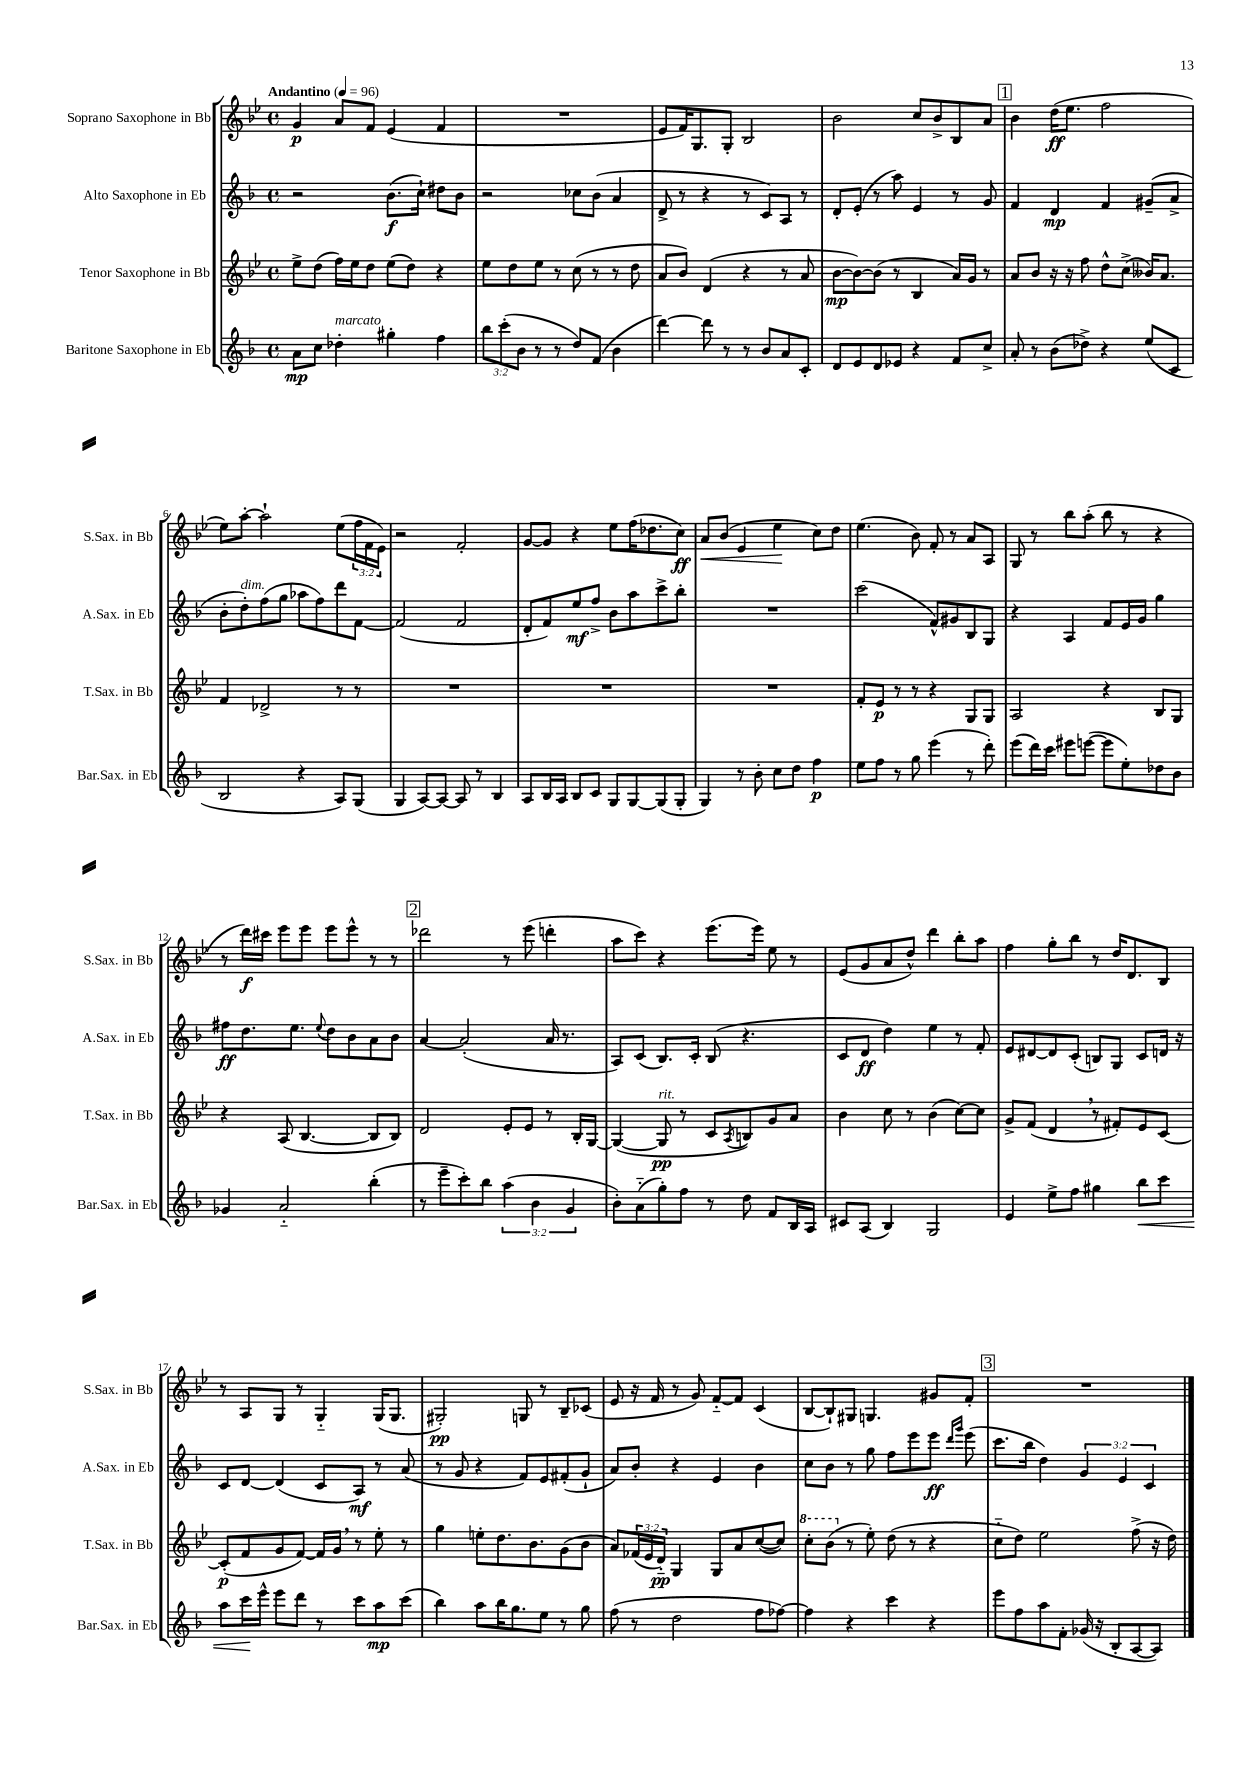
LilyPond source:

<<
\new StaffGroup <<
\new Staff = "s0" \with { instrumentName = "Soprano Saxophone in Bb" shortInstrumentName = "S.Sax. in Bb" } {
    \clef treble \key bes \major \defaultTimeSignature \time 4/4 \override Staff.TupletNumber.text = #tuplet-number::calc-fraction-text \tempo "Andantino" 4 = 96
    g'4\p a'8 f'8 ees'4( f'4 |
    R1 |
    ees'8 f'16) g8. g8-. bes2 |
    bes'2 c''8 bes'8-> bes8 a'8 |
    \mark \markup { \box "1" } bes'4 d''16\ff( ees''8. f''2 |
    ees''8) a''8~-. a''2-! ees''8( \tuplet 3/2 { f''16 f'16 ees'16) } |
    r2 f'2-. |
    g'8~ g'8 r4 ees''8 f''16( des''8. c''8\ff) |
    a'8\< bes'8( ees'4 ees''4\! c''8) d''8 |
    ees''4.( bes'8) f'8-. r8 a'8 a8 |
    g8 r8 bes''8 a''8-.( bes''8 r8 r4 |
    r8 d'''16\f) cis'''16 ees'''8 ees'''8 ees'''8 ees'''8-^ r8 r8 |
    \mark \markup { \box "2" } des'''2 r8 ees'''8( d'''4-. |
    a''8 c'''8) r4 ees'''8.( ees'''16) ees''8 r8 |
    ees'8( g'8 a'8 d''8-^) d'''4 bes''8-. a''8 |
    f''4 g''8-. bes''8 r8 d''16 d'8. bes8 |
    r8 a8 g8 r8 g4-_ g16( g8. |
    gis2-.\pp) g8 r8 bes8-- ces'8( |
    ees'8 r16 f'16 r8 g'8) f'8~-_ f'8 c'4( |
    bes8~ bes8-!) gis8 g4. gis'8 f'8-. |
    \mark \markup { \box "3" } R1 \bar "|." |
}
\new Staff = "s1" \with { instrumentName = "Alto Saxophone in Eb" shortInstrumentName = "A.Sax. in Eb" } {
    \clef treble \key f \major \defaultTimeSignature \time 4/4 \override Staff.TupletNumber.text = #tuplet-number::calc-fraction-text
    r2 bes'8.\f( c''16-!) dis''8 bes'8 |
    r2 ces''8 bes'8( a'4 |
    d'8-> r8 r4 r8 c'8) a8 r8 |
    d'8-. e'8-.( r8 a''8) e'4 r8 g'8 |
    \mark \markup { \box "1" } f'4 d'4\mp f'4 gis'8--( a'8-> |
    bes'8-. d''8-.^\markup { \italic "dim." }) f''8( g''8 aes''8 f''8) d'''8 f'8~ |
    f'2( f'2 |
    d'8-. f'8) e''8\mf f''8-> bes'8 a''8 c'''8-> bes''8-. |
    R1 |
    c'''2( f'8-^) gis'8 bes8 g8 |
    r4 a4 f'8 e'16 g'16 g''4 |
    fis''8\ff d''8. e''8. \appoggiatura { e''8 } d''8 bes'8 a'8 bes'8 |
    \mark \markup { \box "2" } a'4~ a'2-.( a'16 r8. |
    a8) c'8( bes8.) c'16-. bes8( r4. |
    c'8 d'8\ff d''4) e''4 r8 f'8-. |
    e'8 dis'8~ dis'8 c'8-.( b8) g8 c'8 d'16 r16 |
    c'8 d'8~ d'4( c'8 a8\mf) r8 a'8( |
    r8 g'8 r4 f'8) e'8 fis'8-.( g'8-! |
    a'8) bes'8-. r4 e'4 bes'4 |
    c''8 bes'8 r8 g''8 f''8 e'''8 e'''8\ff \grace { d'''16 g'''16 } e'''8( |
    \mark \markup { \box "3" } c'''8. bes''16 d''4) \tuplet 3/2 { g'4 e'4 c'4 } \bar "|." |
}
\new Staff = "s2" \with { instrumentName = "Tenor Saxophone in Bb" shortInstrumentName = "T.Sax. in Bb" } {
    \clef treble \key bes \major \defaultTimeSignature \time 4/4 \override Staff.TupletNumber.text = #tuplet-number::calc-fraction-text
    ees''8-> d''8( f''16) ees''16 d''8 ees''8( d''8) r4 |
    ees''8 d''8 ees''8 r8 c''8( r8 r8 d''8 |
    a'8 bes'8) d'4( r4 r8 a'8 |
    bes'8~\mp bes'8~) bes'8( r8 bes4 a'16) g'16 r8 |
    \mark \markup { \box "1" } a'8 bes'8 r16 r16 f''8 d''8-^ c''8->( beses'16) a'8. |
    f'4 des'2-> r8 r8 |
    R1 |
    R1 |
    R1 |
    f'8-. ees'8\p r8 r8 r4 g8 g8 |
    a2 r4 bes8 g8 |
    r4 a8( bes4.~ bes8 bes8) |
    \mark \markup { \box "2" } d'2 ees'8-. ees'8 r8 bes16-. g16~ |
    g4~( g8\pp^\markup { \italic "rit." } r8 c'8 \acciaccatura { a8 } b8) g'8 a'8 |
    bes'4 c''8 r8 bes'4( c''8~) c''8 |
    g'8-> f'8( d'4 \breathe r8 fis'8-.) ees'8 c'8~ |
    c'8-.\p( f'8 g'8 f'8~) f'16 g'16 \breathe r8 ees''8-. r8 |
    g''4 e''8-. d''8. bes'8. g'8( bes'8 |
    a'8) \tuplet 3/2 { fes'16( ees'16 d'16-_\pp) } g4 g8 a'8 c''8~( c''8) |
    \ottava #1 c'''8-. bes''8( \ottava #0 r8 ees''8-.) d''8( r8 r4 |
    \mark \markup { \box "3" } c''8-_ d''8) ees''2 f''8->( r16 d''16) \bar "|." |
}
\new Staff = "s3" \with { instrumentName = "Baritone Saxophone in Eb" shortInstrumentName = "Bar.Sax. in Eb" } {
    \clef treble \key f \major \defaultTimeSignature \time 4/4 \override Staff.TupletNumber.text = #tuplet-number::calc-fraction-text
    a'8\mp c''8 des''4-.^\markup { \italic "marcato" } gis''4-. f''4 |
    \tuplet 3/2 { bes''8 c'''8-.( bes'8 } r8 r8 d''8) f'8( bes'4 |
    d'''4~) d'''8 r8 r8 bes'8 a'8 c'8-. |
    d'8 e'8 d'8 ees'8 r4 f'8 c''8-> |
    \mark \markup { \box "1" } a'8-. r8 bes'8( des''8->) r4 e''8( c'8 |
    bes2 r4 a8) g8( |
    g4 a8~) a8~ a8 r8 bes4 |
    a8 bes16 a16 bes8 c'8 g8 g8~ g8( g8-. |
    g4) r8 bes'8-. c''8 d''8 f''4\p |
    e''8 f''8 r8 g''8 e'''4( r8 d'''8-.) |
    e'''8( d'''16) c'''16 eis'''8 e'''8~( e'''8 e''8-.) des''8 bes'8 |
    ges'4 a'2-_ bes''4-.( |
    \mark \markup { \box "2" } r8 e'''8-- c'''8-.) bes''8 \tuplet 3/2 { a''4( bes'4 g'4 } |
    bes'8-.) a'8-_( g''8-.) f''8 r8 d''8 f'8 bes16 a16 |
    cis'8 a8( bes4) g2 |
    e'4 e''8-> f''8 gis''4 bes''8\< c'''8 |
    a''8 c'''16\! e'''16-^ e'''8 d'''8 r8 c'''8 a''8\mp c'''8( |
    bes''4) a''8 bes''16 g''8. e''8 r8 g''8 |
    f''8( r8 d''2 f''8 fes''8~) |
    fes''4 r4 c'''4 r4 |
    \mark \markup { \box "3" } e'''8 f''8 a''8 f'8-. ges'16( r16 bes8-. a8~ a8) \bar "|." |
}
>>
>>
